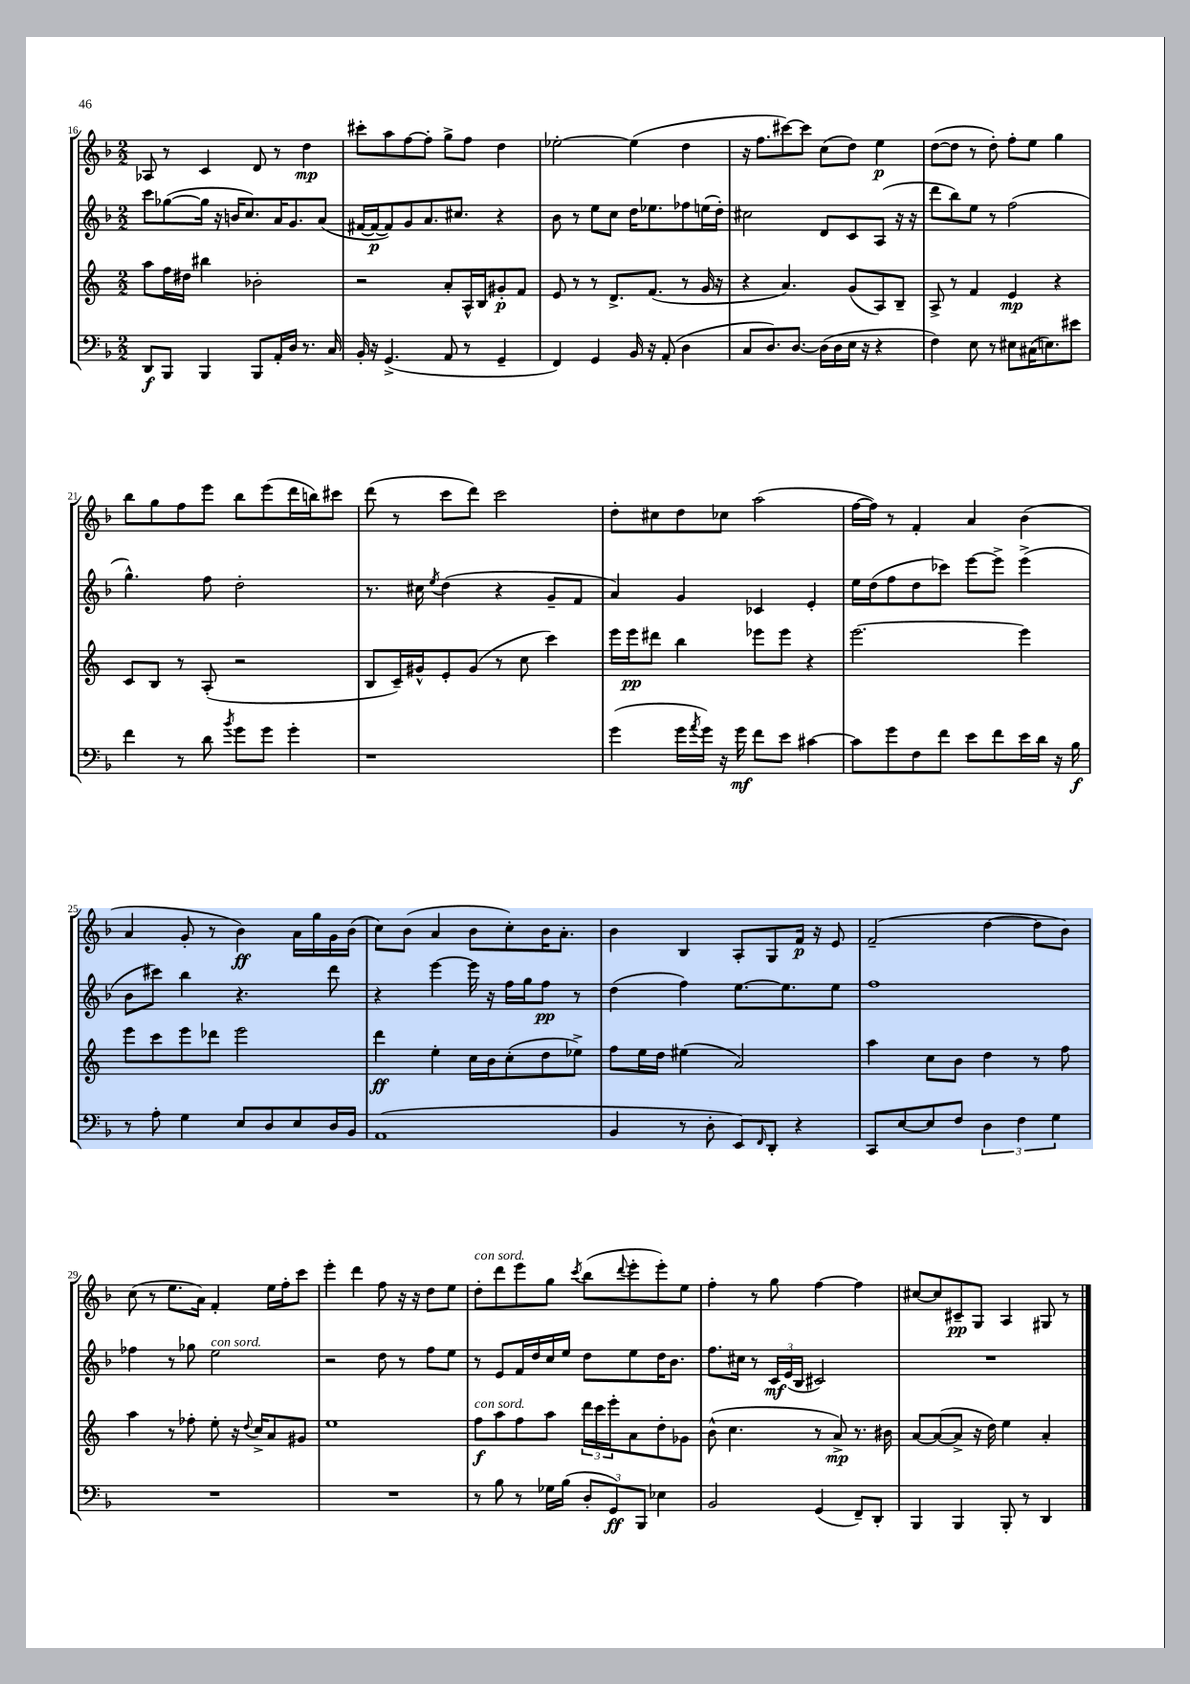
<<
\new StaffGroup <<
\new Staff = "s0" {
    \clef treble \key f \major \numericTimeSignature \time 2/2
    aes8 r8 c'4 d'8 r8 d''4\mp |
    cis'''8-. a''8 f''8~ f''8-. g''8-> f''8 d''4 |
    ees''2~-. ees''4( d''4 |
    r16 f''8. cis'''8~) cis'''8 c''8( d''8) e''4\p |
    d''8~( d''8 r8 d''8-.) f''8-. e''8 g''4 |
    bes''8 g''8 f''8 e'''8 bes''8 e'''8( d'''16 b''16) cis'''8 |
    d'''8( r8 c'''8 d'''8) c'''2 |
    d''8-. cis''8 d''8 ces''8 a''2( |
    f''16~ f''16) r8 f'4-. a'4 bes'4( |
    a'4 g'8-. r8 bes'4\ff) a'16 g''16 g'16 bes'16( |
    c''8) bes'8( a'4 bes'8 c''8-.) bes'16 a'8.-. |
    bes'4 bes4 a8-. g8 f'16\p r16 e'8 |
    f'2--( d''4~ d''8 bes'8) |
    c''8( r8 e''8. a'16) f'4-. e''16 f''16-. c'''8 |
    e'''4-. d'''4 f''8 r16 r16 d''8 e''8 |
    d''8-.^\markup { \italic "con sord." } d'''8 e'''8 g''8 \acciaccatura { c'''8 } bes''8( \appoggiatura { d'''8 } e'''8-. e'''8-.) e''8 |
    f''4-. r8 g''8 f''4~ f''4 |
    cis''8~ cis''8 cis'8--\pp g8 a4 gis8 r8 \bar "|." |
}
\new Staff = "s1" {
    \clef treble \key f \major \numericTimeSignature \time 2/2
    c'''8 ges''8~( ges''16 r16 b'16 c''8.) a'16 g'8. a'8( |
    fis'16~ fis'16~\p fis'8) g'8 a'8. cis''8. r4 |
    bes'8 r8 e''8 c''8 d''16 ees''8. fes''8 e''16( d''16-.) |
    cis''2 d'8 c'8 a8( r16 r16 |
    d'''8 bes''8) e''8 r8 f''2( |
    g''4.-^) f''8 d''2-. |
    r8. cis''16 \acciaccatura { e''8 } d''4( r4 g'8-- f'8 |
    a'4) g'4 ces'4 e'4-. |
    e''16 d''16( f''8 d''8 ces'''8) e'''8~ e'''8-> e'''4->( |
    bes'8 cis'''8) bes''4 r4. d'''8 |
    r4 e'''4~ e'''16 r16 f''16 g''16 f''8\pp r8 |
    d''4( f''4) e''8.~ e''8. e''8 |
    f''1 |
    fes''4 r8 ges''8 e''2^\markup { \italic "con sord." } |
    r2 d''8 r8 f''8 e''8 |
    r8 e'8 f'16 d''16 c''16 e''16 d''8 e''8 d''16 bes'8. |
    f''8. cis''16 r8 \tuplet 3/2 { c'16\mf e'16( bes16 } cis'2) |
    R1 \bar "|." |
}
\new Staff = "s2" {
    \clef treble \key c \major \numericTimeSignature \time 2/2
    a''8 f''16 dis''16 bis''4 bes'2-. |
    r2 a'8-. a16-^ b16 gis'8-.\p f'8 |
    e'8 r8 r8 d'8.-> f'8.( r8 g'16 r16 |
    r4 a'4.) g'8( a8) b8-- |
    a8-> r8 f'4 e'4\mp r4 |
    c'8 b8 r8 a8-.( r2 |
    b8 c'16--) gis'16-^ e'8-. gis'8( r8 c''8 c'''4) |
    e'''16 e'''16\pp dis'''8 b''4 ees'''8 ees'''8 r4 |
    e'''2.~ e'''4 |
    e'''8 c'''8 e'''8 des'''8 e'''2 |
    d'''4\ff e''4-. c''16 b'16 c''8-.( d''8 ees''8->) |
    f''8 e''16 d''16 eis''4( a'2) |
    a''4 c''8 b'8 d''4 r8 f''8 |
    a''4 r8 fes''8-. e''8-. r16 \appoggiatura { d''8 } c''16-> a'8 gis'8 |
    e''1 |
    f''8\f^\markup { \italic "con sord." } a''8 f''8 a''8 \tuplet 3/2 { d'''16 c'''16 e'''16-. } a'8 d''8-. ges'8 |
    b'8-^( c''4. r8 a'8->\mp) r8. bis'16 |
    a'8~ a'8~( a'8-> r16 d''16) e''4 a'4-. \bar "|." |
}
\new Staff = "s3" {
    \clef bass \key f \major \numericTimeSignature \time 2/2
    d,8\f bes,,8 bes,,4 bes,,8 a,16-. d16 r8. c16 |
    bes,16-. r16 g,4.->( a,8 r8 g,4-- |
    f,4) g,4 bes,16 r16 a,8-.( d4 |
    c8 d8.) d8.~ d16( d16 e16 r16 r4 |
    f4) e8 r8 eis8 cis16( e8.) eis'8 |
    f'4 r8 d'8 \acciaccatura { bes'8 } g'8 g'8 g'4-. |
    r1 |
    g'4( g'16 \acciaccatura { a'8 } g'16) r16 g'16\mf f'8 e'8 cis'4~ |
    cis'8 g'8 f8 f'8 e'8 f'8 e'16 d'16 r16 bes16\f |
    r8 a8-. g4 e8 d8 e8 d16 bes,16 |
    a,1( |
    bes,4 r8 d8-. e,8) \grace { f,16 } d,8-. r4 |
    c,8 e8~ e8 f8 \tuplet 3/2 { d4 f4 g4 } |
    R1 |
    R1 |
    r8 bes8 r8 ges16 bes16( \tuplet 3/2 { d8-. g,8\ff) bes,,8 } ees4 |
    bes,2 g,4( f,8--) d,8-. |
    bes,,4 bes,,4 bes,,8-. r8 d,4 \bar "|." |
}
>>
>>
\layout { \context { \Score currentBarNumber = #16 } }
